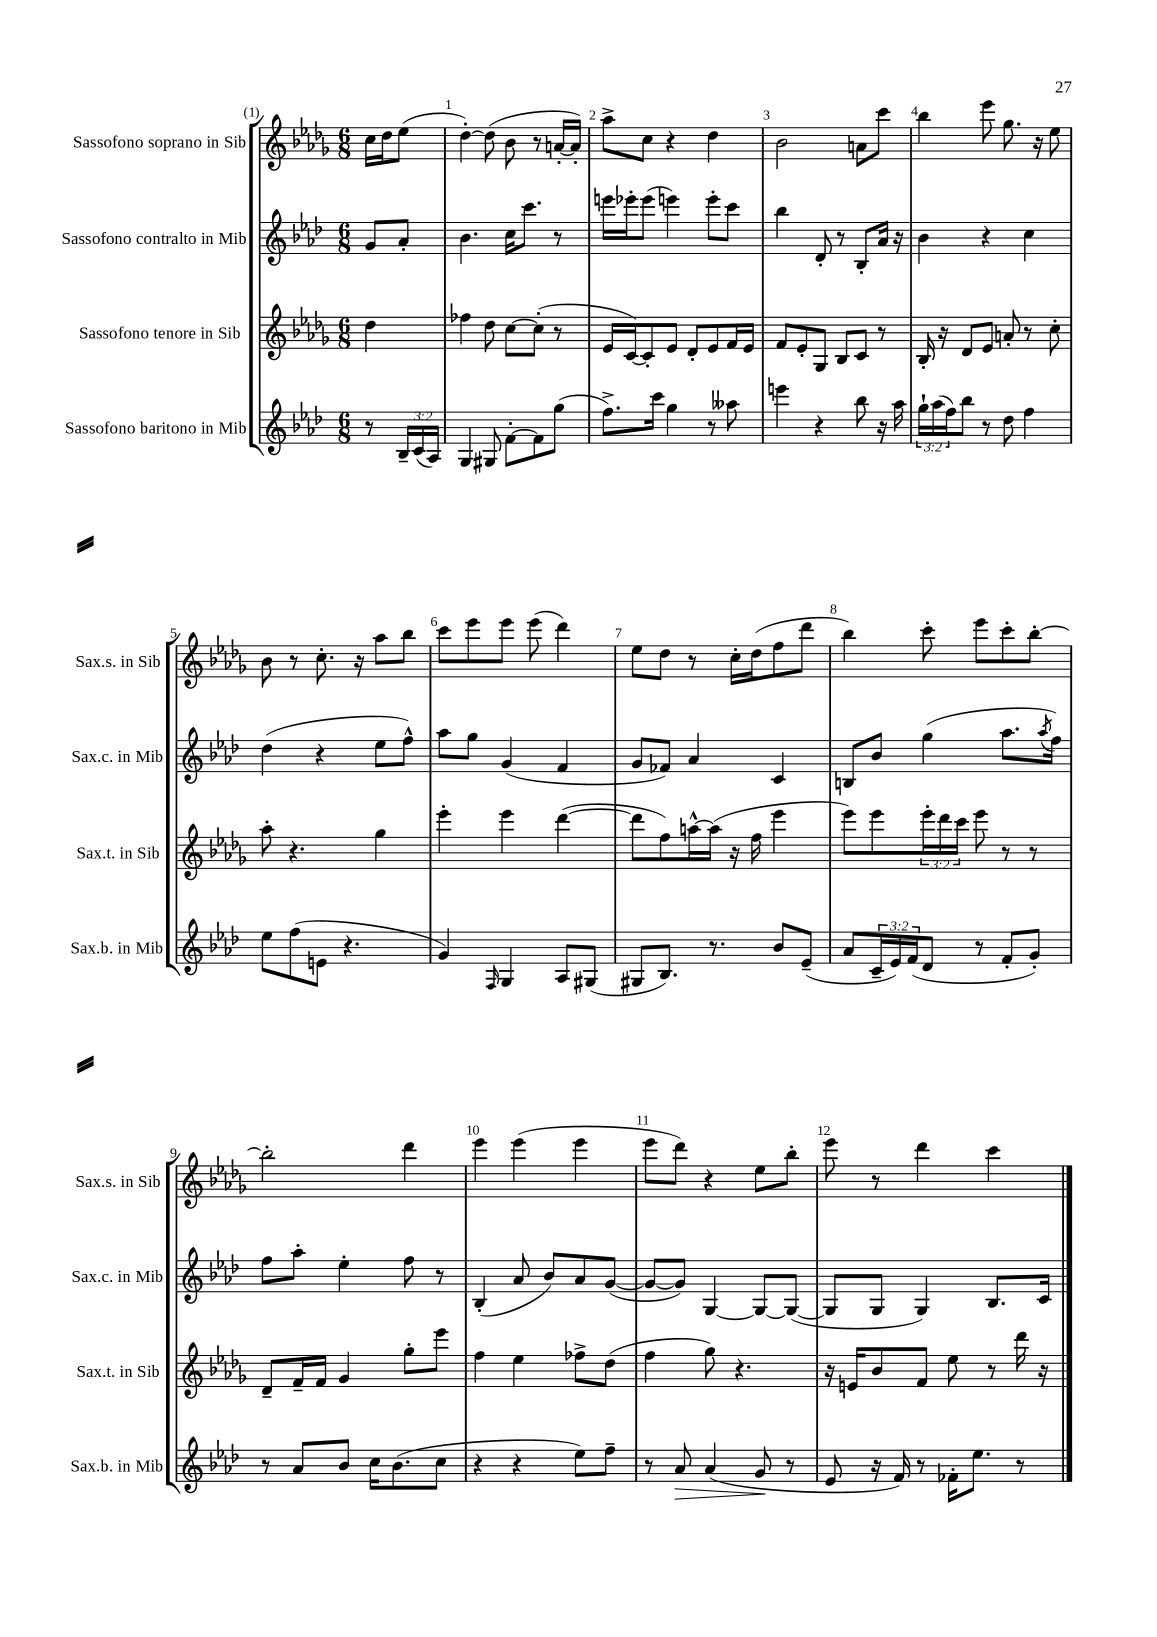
<<
\new StaffGroup <<
\new Staff = "s0" \with { instrumentName = "Sassofono soprano in Sib" shortInstrumentName = "Sax.s. in Sib" } {
    \clef treble \key des \major \numericTimeSignature \time 6/8 \partial 4
    c''16 des''16 ees''8( |
    des''4~-.) des''8( bes'8 r8 a'16~-. a'16-.) |
    aes''8-> c''8 r4 des''4 |
    bes'2 a'8 c'''8 |
    bes''4 ees'''8 ges''8. r16 ees''8 |
    bes'8 r8 c''8.-. r16 aes''8 bes''8 |
    c'''8 ees'''8 ees'''8 ees'''8( des'''4) |
    ees''8 des''8 r8 c''16-. des''16( f''8 des'''8 |
    bes''4) c'''8-. ees'''8 c'''8-. bes''8~-. |
    bes''2-. des'''4 |
    ees'''4 ees'''4( ees'''4 |
    ees'''8 des'''8) r4 ees''8 bes''8-. |
    ees'''8 r8 des'''4 c'''4 \bar "|." |
}
\new Staff = "s1" \with { instrumentName = "Sassofono contralto in Mib" shortInstrumentName = "Sax.c. in Mib" } {
    \clef treble \key aes \major \numericTimeSignature \time 6/8 \partial 4
    g'8 aes'8-. |
    bes'4. c''16 c'''8. r8 |
    e'''16 ees'''16-. ees'''8( e'''4) e'''8-. c'''8 |
    bes''4 des'8-. r8 bes8-. aes'16 r16 |
    bes'4 r4 c''4 |
    des''4( r4 ees''8 f''8-^) |
    aes''8 g''8 g'4( f'4 |
    g'8 fes'8) aes'4 c'4 |
    b8 bes'8 g''4( aes''8. \acciaccatura { aes''8 } f''16) |
    f''8 aes''8-. ees''4-. f''8 r8 |
    bes4-.( aes'8 bes'8) aes'8 g'8~( |
    g'8~ g'8) g4~ g8~ g8~( |
    g8 g8 g4) bes8. c'16 \bar "|." |
}
\new Staff = "s2" \with { instrumentName = "Sassofono tenore in Sib" shortInstrumentName = "Sax.t. in Sib" } {
    \clef treble \key des \major \numericTimeSignature \time 6/8 \override Staff.TupletNumber.text = #tuplet-number::calc-fraction-text \partial 4
    des''4 |
    fes''4 des''8 c''8~ c''8-.( r8 |
    ees'16 c'16~) c'8-. ees'8 des'8-. ees'8 f'16 ees'16 |
    f'8 ees'8-. ges8 bes8 c'8 r8 |
    bes16-. r16 des'8 ees'8 a'8-. r8 c''8-. |
    aes''8-. r4. ges''4 |
    ees'''4-. ees'''4 des'''4~( |
    des'''8 f''8) a''16~-^ a''16( r16 f''16 ees'''4 |
    ees'''8) ees'''8 \tuplet 3/2 { ees'''16-. des'''16 c'''16 } ees'''8 r8 r8 |
    des'8-- f'16-- f'16 ges'4 ges''8-. ees'''8 |
    f''4 ees''4 fes''8-> des''8( |
    f''4 ges''8) r4. |
    r16 e'16 bes'8 f'8 ees''8 r8 des'''16 r16 \bar "|." |
}
\new Staff = "s3" \with { instrumentName = "Sassofono baritono in Mib" shortInstrumentName = "Sax.b. in Mib" } {
    \clef treble \key aes \major \numericTimeSignature \time 6/8 \override Staff.TupletNumber.text = #tuplet-number::calc-fraction-text \partial 4
    r8 \tuplet 3/2 { bes16-- c'16( aes16) } |
    g4 gis8 f'8~-. f'8 g''8( |
    f''8.->) c'''16 g''4 r8 aeses''8 |
    e'''4 r4 bes''8 r16 aes''16 |
    \tuplet 3/2 { g''16-! aes''16( f''16) } bes''8 r8 des''8 f''4 |
    ees''8 f''8( e'8 r4. |
    g'4) \grace { f16 } g4 aes8 gis8( |
    gis8 bes8.) r8. bes'8 ees'8--( |
    aes'8 \tuplet 3/2 { c'16-- ees'16) f'16( } des'8 r8 f'8-. g'8-.) |
    r8 aes'8 bes'8 c''16 bes'8.( c''8 |
    r4 r4 ees''8) f''8-- |
    r8 aes'8\> aes'4( g'8\! r8 |
    ees'8 r16 f'16) r8 fes'16-. ees''8. r8 \bar "|." |
}
>>
>>
\layout { \context { \Score \override BarNumber.break-visibility = ##(#f #t #t) barNumberVisibility = #all-bar-numbers-visible } }
